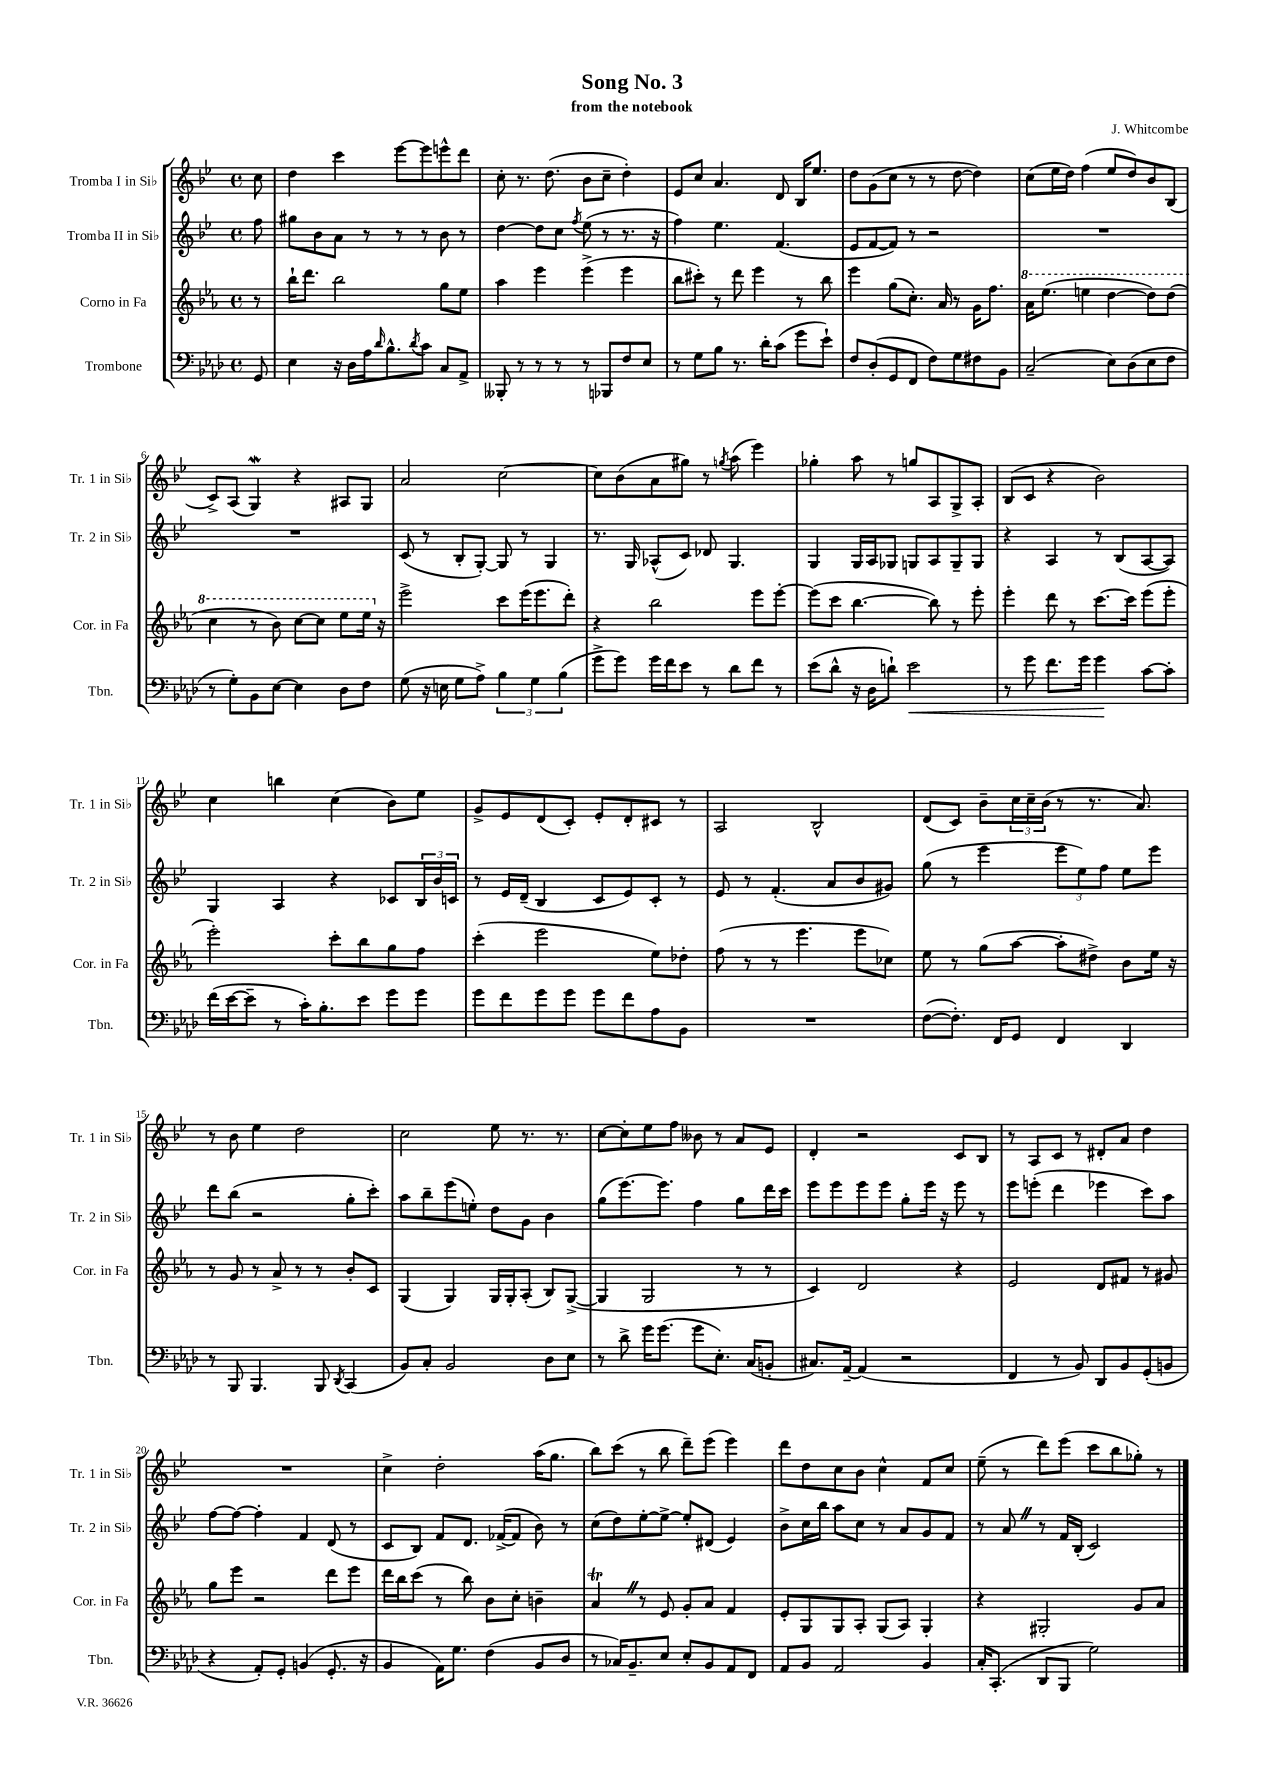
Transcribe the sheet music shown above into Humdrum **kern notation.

**kern	**kern	**kern	**kern
*staff4	*staff3	*staff2	*staff1
*clefF4	*clefG2	*clefG2	*clefG2
*k[b-e-a-d-]	*k[b-e-a-]	*k[b-e-]	*k[b-e-]
*M4/4	*M4/4	*M4/4	*M4/4
*met(c)	*met(c)	*met(c)	*met(c)
8GG	8r	8ff	8cc
=	=	=	=
4E-	16bb-`	8gg#	4dd
.	8.ddd	.	.
.	.	8b-	.
16r	2bb-	8a	4ccc
16D-	.	.	.
16A-	.	8r	.
16qqd-	.	.	.
8.B-^^	.	.	.
.	.	8r	[8eee-
8qd-	.	.	.
8c	.	8r	8eee-]
8C	8gg	8b-	8eee^^
8AA-^	8ee-	8r	8ddd
=	=	=	=
8BBB--'	4aa-	[4dd	8cc'
8r	.	.	8.r
8r	4eee-	8dd]	.
.	.	.	(8.dd
8r	.	8cc	.
.	.	8qff	.
8r	(4eee-^	(8ee-	8b-
8BBB-	.	8r	8cc~
8F	4eee-	8.r	4dd')
8E-	.	.	.
.	.	16r	.
=	=	=	=
8r	8bb-	4ff)	8e-
8G	8ccc#')	.	8cc
8B-	8r	4.ee-	4.a
8.r	8ddd	.	.
.	4eee-	.	.
16d-'	.	.	.
(8c	.	(4.f	8d
8g	8r	.	16B-
.	.	.	8.ee-
8e-`)	8bb-	.	.
=	=	=	=
8F	4eee-	8e-	8dd
(8D-'	.	[8f	(8g
8GG	(8gg	8f])	8cc
8FF	8.cc')	8r	8r
8F)	.	2r	8r
.	16a-	.	.
8G	8r	.	[8dd
8F#	16g	.	4dd])
.	8.ff	.	.
8BB-	.	.	.
=	=	=	=
(2C~	16aa-	1r	(8cc
.	(8.eee-	.	.
.	.	.	16ee-
.	.	.	16dd)
.	4eee	.	(4ff
8E-)	[4ddd	.	8ee-
(8D-	.	.	8dd)
8E-	8ddd])	.	8b-
8F	(8ddd	.	(8B-
=	=	=	=
8r	4ccc	1r	8c^)
8G')	.	.	(8A
8BB-	8r	.	4G)
[8E-	8bb-)	.	.
4E-]	[8ccc	.	4r
.	8ccc]	.	.
8D-	8eee-	.	8A#
8F	16eee-	.	8G
.	16r	.	.
=	=	=	=
(8G	2eee-^	(8c	2a
16r	.	8r	.
16E	.	.	.
8G	.	8B-'	.
8A-^)	.	[8G')	.
6B-	8ccc	8G]	[2cc
.	(16eee-	8r	.
6G	.	.	.
.	8.eee-	.	.
.	.	4G	.
(6B-	.	.	.
.	8ddd')	.	.
=	=	=	=
8g^	4r	8.r	8cc]
8g)	.	.	(8b-
.	.	16G	.
16g	2bb-	(8A-^^	8a
16f	.	.	.
8e-	.	8c)	8gg#)
8r	.	8d-	8r
.	.	.	8qgg
8d-	.	4.G	(8aa
8f	8eee-	.	4eee-)
8r	[8eee-'	.	.
=	=	=	=
(8e-	(8eee-]	4G	4gg-'
8d-^^	8ccc	.	.
16r	[4.bb-	16G	8aa
16D-	.	16A	.
8d`)	.	8G-	8r
2e-	.	8G	8gg
.	8bb-])	8A	8A
.	8r	8G~	8G^
.	8eee-'	8G	8A'
=	=	=	=
8r	4eee-'	4r	(8B-
8g	.	.	8c
8.f	8ddd	4A	4r
.	8r	.	.
16g	.	.	.
4g	[8.ccc	8r	2b-)
.	.	(8B-	.
.	16ccc]	.	.
[8c	(8eee-	[8A	.
8c']	8eee-'	8A])	.
=	=	=	=
(16f	2eee-')	4G	4cc
[16e-	.	.	.
8e-~]	.	.	.
8r	.	4A	4bb
16c')	.	.	.
8.B-'	.	.	.
.	8ccc'	4r	(4cc
8e-	8bb-	.	.
8g	8gg	8c-	8b-)
8g	8ff	24B-	8ee-
.	.	24b-	.
.	.	24c	.
=	=	=	=
8g	(4ccc'	8r	8g^
8f	.	16e-	8e-
.	.	(16d~	.
8g	2eee-	4B-	(8d
8g	.	.	8c')
8g	.	8c	8e-'
8f	.	8e-)	8d'
8A-	8ee-)	8c'	8c#
8BB-	8dd-'	8r	8r
=	=	=	=
1r	(8ff	8e-	2A
.	8r	8r	.
.	8r	(4.f'	.
.	4.eee-	.	.
.	.	.	2B-^^
.	.	8a	.
.	8eee-	8b-	.
.	8cc-)	8g#)	.
=	=	=	=
([8F	8ee-	(8gg	(8d
8.F'])	8r	8r	8c)
.	(8gg	4eee-	8b-~
16FF	.	.	.
8GG	[8aa-	.	24cc
.	.	.	24cc~
.	.	.	(24b-
4FF	8aa-']	12eee-	8r
.	.	12ee-)	.
.	8dd#^)	.	8.r
.	.	12ff	.
4DD-	8b-	8ee-	.
.	.	.	8.a)
.	16ee-	8eee-	.
.	16r	.	.
=	=	=	=
8r	8r	8ddd	8r
8BBB-	8g	(8bb-	8b-
4.BBB-	8r	2r	4ee-
.	8a-^	.	.
.	8r	.	2dd
8BBB-	8r	.	.
8qDD-	.	.	.
(4CC	8b-'	8gg'	.
.	8c	8ccc')	.
=	=	=	=
8BB-)	(4G	8aa	2cc
8C'	.	8bb-~	.
2BB-	4G)	(8eee-	.
.	.	8ee')	.
.	16G	8dd	8ee-
.	16G'	.	.
.	(8A-'	8g	8.r
8D-	8B-)	4b-	.
.	.	.	8.r
8E-	([8G^	.	.
=	=	=	=
8r	4G]	(8gg	[8cc
8d-^	.	[8.eee-)	8cc']
16g	2G	.	8ee-
(8.g	.	8.eee-]	.
.	.	.	8ff
8g	.	4ff	8b--
8.E-')	.	.	8r
.	8r	8gg	8a
(16C	.	.	.
8BB'	8r	16ddd	8e-
.	.	16ccc	.
=	=	=	=
8.C#)	4c)	8eee-	4d'
.	.	8eee-	.
[16AA-~	.	.	.
(4AA-]	2d	8eee-	2r
.	.	8eee-	.
2r	.	8gg'	.
.	.	16eee-	.
.	.	16r	.
.	4r	8eee-	8c
.	.	8r	8B-
=	=	=	=
4FF	2e-	8eee-	8r
.	.	(8eee'	8A
8r	.	4ddd	8c
8BB-)	.	.	8r
8DD-	8d	4eee-	8d#'
8BB-	8f#	.	8a
(8GG'	8r	8ccc)	4dd
8BB	8g#	8aa	.
=	=	=	=
4r	8gg	[8ff	1r
.	8eee-	8ff_	.
8AA-')	2r	4ff']	.
8GG'	.	.	.
(4BB	.	4f	.
8.GG'	8ddd	(8d	.
.	8eee-	8r	.
16r	.	.	.
=	=	=	=
4BB-	16ddd	8c	4cc^
.	16bb-	.	.
.	(8ccc	8B-)	.
16AA-)	8r	8f	2dd'
8.G	.	.	.
.	8bb-)	8.d	.
(4F	8b-	.	.
.	.	([16f-^	.
.	8cc'	8f-]	.
8BB-	4b~	8b-)	(16aa
.	.	.	8.gg
8D-	.	8r	.
=	=	=	=
8r	4a-	(8cc	8bb-)
16C-)	.	8dd)	(8ccc
8.BB-~	.	.	.
.	8r	[8ee-'	8r
8E-	8e-	8ee-^_	8bb-
8E-'	8g'	8ee-']	8ddd~)
8BB-	8a-	(8d#	(8eee-
8AA-	4f	4e-)	4eee-)
8FF	.	.	.
=	=	=	=
8AA-	8e-'	8b-^	8ddd
8BB-	8G	16cc	8dd
.	.	16bb-	.
2AA-	8G	8aa	8cc
.	8A-'	8cc	8b-
.	(8G	8r	4cc^^
.	8A-)	8a	.
4BB-	4G'	8g	8f
.	.	8f	8cc
=	=	=	=
16C'	4r	8r	(8ee-~
(8.CC'	.	.	.
.	.	8a	8r
8DD-	2G#'	8r	8ddd)
8BBB-	.	16f	(8eee-
.	.	(16B-'	.
2G)	.	2c)	8ccc
.	.	.	8bb-
.	8g	.	8gg-')
.	8a-	.	8r
==	==	==	==
*-	*-	*-	*-
